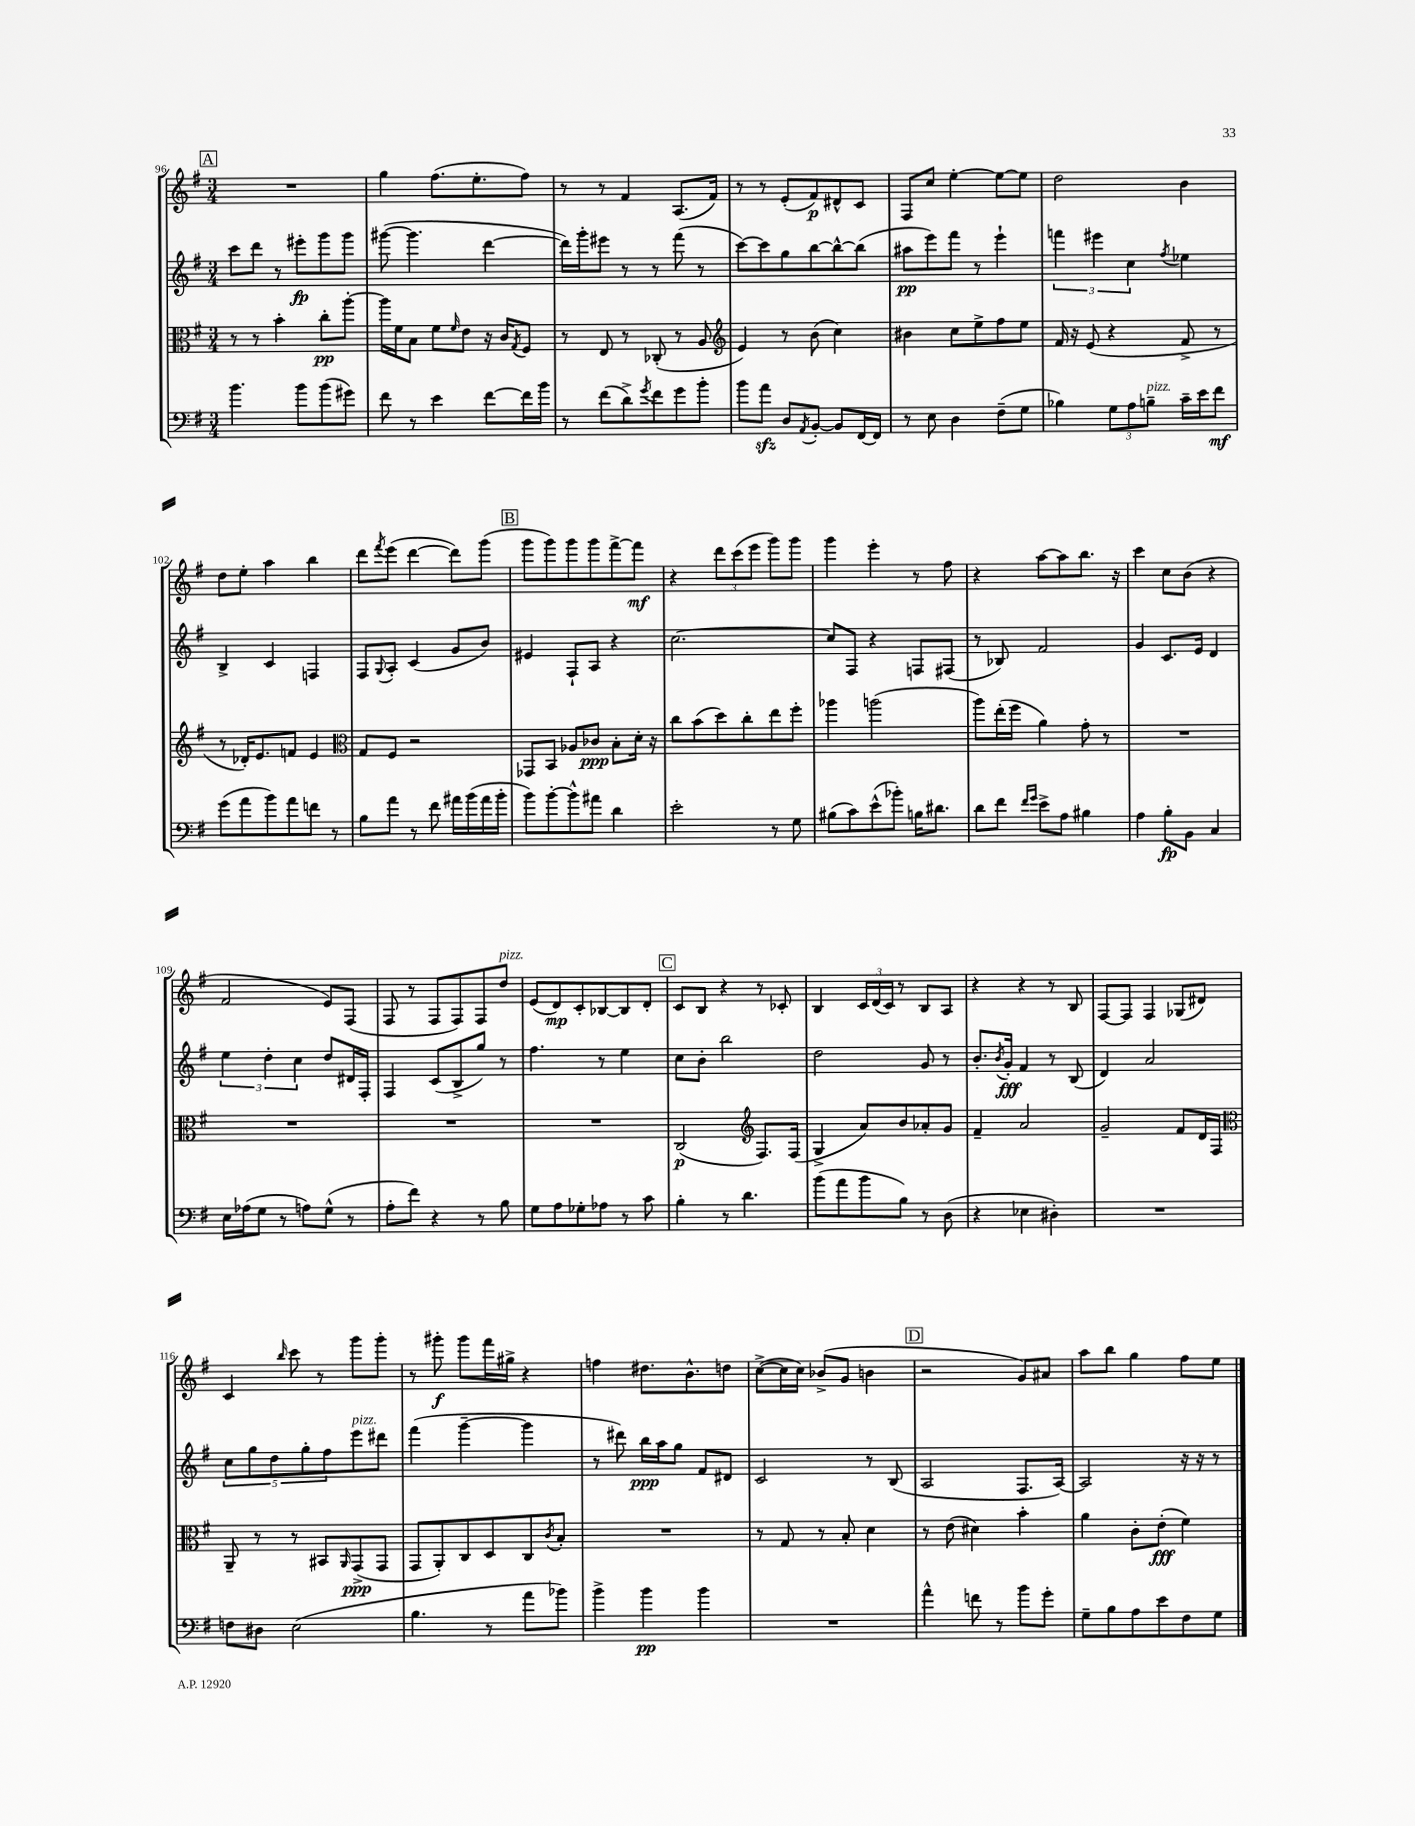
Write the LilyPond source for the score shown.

<<
\new StaffGroup <<
\new Staff = "s0" {
    \clef treble \key g \major \numericTimeSignature \time 3/4
    \mark \markup { \box "A" } R2. |
    g''4 fis''8.( e''8.-. fis''8) |
    r8 r8 fis'4 a8.( fis'16) |
    r8 r8 e'8-.( fis'8\p) dis'8-^ c'8 |
    fis8 c''8 e''4~-. e''8~ e''8 |
    d''2 b'4 |
    d''8 e''8-. a''4 b''4 |
    d'''8 \acciaccatura { fis'''8 } e'''8( d'''4~ d'''8) g'''8( |
    \mark \markup { \box "B" } g'''8 g'''8) g'''8 g'''8 fis'''8~-> fis'''8\mf |
    r4 \tuplet 3/2 { d'''8 c'''8( e'''8 } g'''8) g'''8 |
    g'''4 e'''4-. r8 fis''8 |
    r4 a''8~ a''8 b''8. r16 |
    c'''4 c''8 b'8( r4 |
    fis'2 e'8) fis8( |
    fis8 r8 fis8 fis8) fis8 d''8^\markup { \italic "pizz." } |
    e'8( d'8\mp) c'8-. bes8~ bes8 d'8-. |
    \mark \markup { \box "C" } c'8 b8 r4 r8 ces'8-. |
    b4 \tuplet 3/2 { c'16 d'16( c'16) } r8 b8 a8 |
    r4 r4 r8 b8 |
    fis8~ fis8 fis4 ges8( dis'8) |
    c'4 \grace { b''16 } c'''8 r8 g'''8 g'''8-. |
    r8 gis'''8-.\f gis'''8 fis'''16 gis''16-> r4 |
    f''4 dis''8. b'8.-^ d''8 |
    c''8~->( c''16 c''16) bes'8->( g'8 b'4 |
    \mark \markup { \box "D" } r2 g'8) ais'8 |
    a''8 b''8 g''4 fis''8 e''8 \bar "|." |
}
\new Staff = "s1" {
    \clef treble \key g \major \numericTimeSignature \time 3/4
    \mark \markup { \box "A" } c'''8 d'''8 r8 eis'''8-.\fp g'''8 g'''8 |
    gis'''8~( gis'''4. d'''4~ |
    d'''16) g'''16-. eis'''8 r8 r8 fis'''8( r8 |
    c'''8~) c'''8 g''8 b''8~ b''8~-^ b''8( |
    ais''8\pp e'''8) fis'''8 r8 e'''4-! |
    \tuplet 3/2 { f'''4 eis'''4 c''4 } \acciaccatura { fis''8 } ees''4 |
    b4-> c'4 f4 |
    fis8 \appoggiatura { g8 } a8-. c'4( g'8 b'8) |
    \mark \markup { \box "B" } eis'4 fis8-! a8 r4 |
    c''2.~ |
    c''8 fis8 r4 f8 fis8( |
    r8 bes8) fis'2 |
    g'4 c'8. e'16 d'4 |
    \tuplet 3/2 { e''4 d''4-. c''4 } d''8 dis'16 fis16-. |
    fis4 c'8( b8-> g''8) r8 |
    fis''4. r8 e''4 |
    \mark \markup { \box "C" } c''8 b'8-. b''2 |
    d''2 g'8 r8 |
    b'8.-. \acciaccatura { b'8 } g'16-.\fff fis'4 r8 b8( |
    d'4) a'2 |
    \tuplet 5/4 { c''8 g''8 d''8 g''8-. fis''8 } e'''8^\markup { \italic "pizz." } dis'''8 |
    fis'''4( g'''4~-- g'''4 |
    r8 dis'''8) b''16\ppp a''16 g''8 fis'8 dis'8 |
    c'2 r8 b8( |
    \mark \markup { \box "D" } a2 fis8. a16~) |
    a2 r16 r16 r8 \bar "|." |
}
\new Staff = "s2" {
    \clef alto \key g \major \numericTimeSignature \time 3/4
    \mark \markup { \box "A" } r8 r8 b'4-. c''8-.\pp a''8~-. |
    a''16 fis'16 b8 fis'8 \grace { fis'16 } e'8 r16 c'16 \acciaccatura { g8 } fis8 |
    r8 e8 r8 ces8-.( r8 a8 |
    \clef treble e'4) r8 b'8( c''4) |
    bis'4 c''8 e''8-> fis''8 e''8 |
    fis'16 r16 e'8( r4 fis'8-> r8 |
    r8 des'16-.) e'8. f'8 e'4 |
    \clef alto g8 fis8 r2 |
    \mark \markup { \box "B" } ges,8 b,8 aes8 ces'8\ppp b8-. d'16-. r16 |
    c''8 b'8( d''8) c''8-. e''8 fis''8-. |
    aes''4 a''2( |
    a''8) e''16-.( fis''16 a'4) g'8-. r8 |
    R2. |
    R2. |
    R2. |
    R2. |
    \mark \markup { \box "C" } c2\p( \clef treble fis8.) fis16( |
    g4-> a'8) b'8 aes'8-. g'8 |
    fis'4-- a'2 |
    g'2-- fis'8 d'16 fis16 |
    \clef alto a,8-- r8 r8 bis,8 \grace { a,16 } g,8->\ppp( g,8 |
    g,8 a,8-.) c8 d8 c8 \acciaccatura { c'8 } b8-. |
    R2. |
    r8 g8 r8 b8-. d'4 |
    \mark \markup { \box "D" } r8 e'8( dis'4) b'4-. |
    a'4 c'8-. e'8-.\fff( fis'4) \bar "|." |
}
\new Staff = "s3" {
    \clef bass \key g \major \numericTimeSignature \time 3/4
    \mark \markup { \box "A" } b'4. b'8 b'8( gis'8) |
    fis'8 r8 e'4 fis'8~ fis'16 b'16 |
    r8 fis'8( d'8->) \acciaccatura { g'8 } fis'8 g'8 b'8-. |
    b'8 a'8\sfz d8 \acciaccatura { a,8 } b,8~-. b,8 fis,16~ fis,16 |
    r8 e8 d4 fis8--( g8 |
    bes4) \tuplet 3/2 { g8 a8 b8--^\markup { \italic "pizz." } } c'16-- e'16 fis'8\mf |
    g'8( a'8 b'8) a'8 f'8 r8 |
    b8 a'8 r8 fis'8 ais'16 b'16( ais'16 b'16-. |
    \mark \markup { \box "B" } b'8) b'8~-. b'8-^ ais'8 d'4 |
    e'2-. r8 g8 |
    bis8( c'8) e'8-^( bes'8-.) b16 dis'8. |
    d'8 fis'8 \grace { fis'16 g'16 } e'8-> a8 bis4 |
    a4 b8-.\fp b,8 c4 |
    e16 aes16( g8 r8 a8) g8-^( r8 |
    a8-. fis'8) r4 r8 b8 |
    g8 a8 ges8-. aes8 r8 c'8 |
    \mark \markup { \box "C" } b4-. r8 d'4. |
    b'8( a'8 b'8 b8) r8 d8( |
    r4 ees4 dis4-.) |
    R2. |
    f8 dis8 e2( |
    b4. r8 a'8 bes'8) |
    b'4-> b'4\pp b'4 |
    R2. |
    \mark \markup { \box "D" } a'4-^ f'8 r8 b'8 g'8-. |
    g8-- b8 a8 e'8 fis8 g8 \bar "|." |
}
>>
>>
\layout { \context { \Score currentBarNumber = #96 } }
